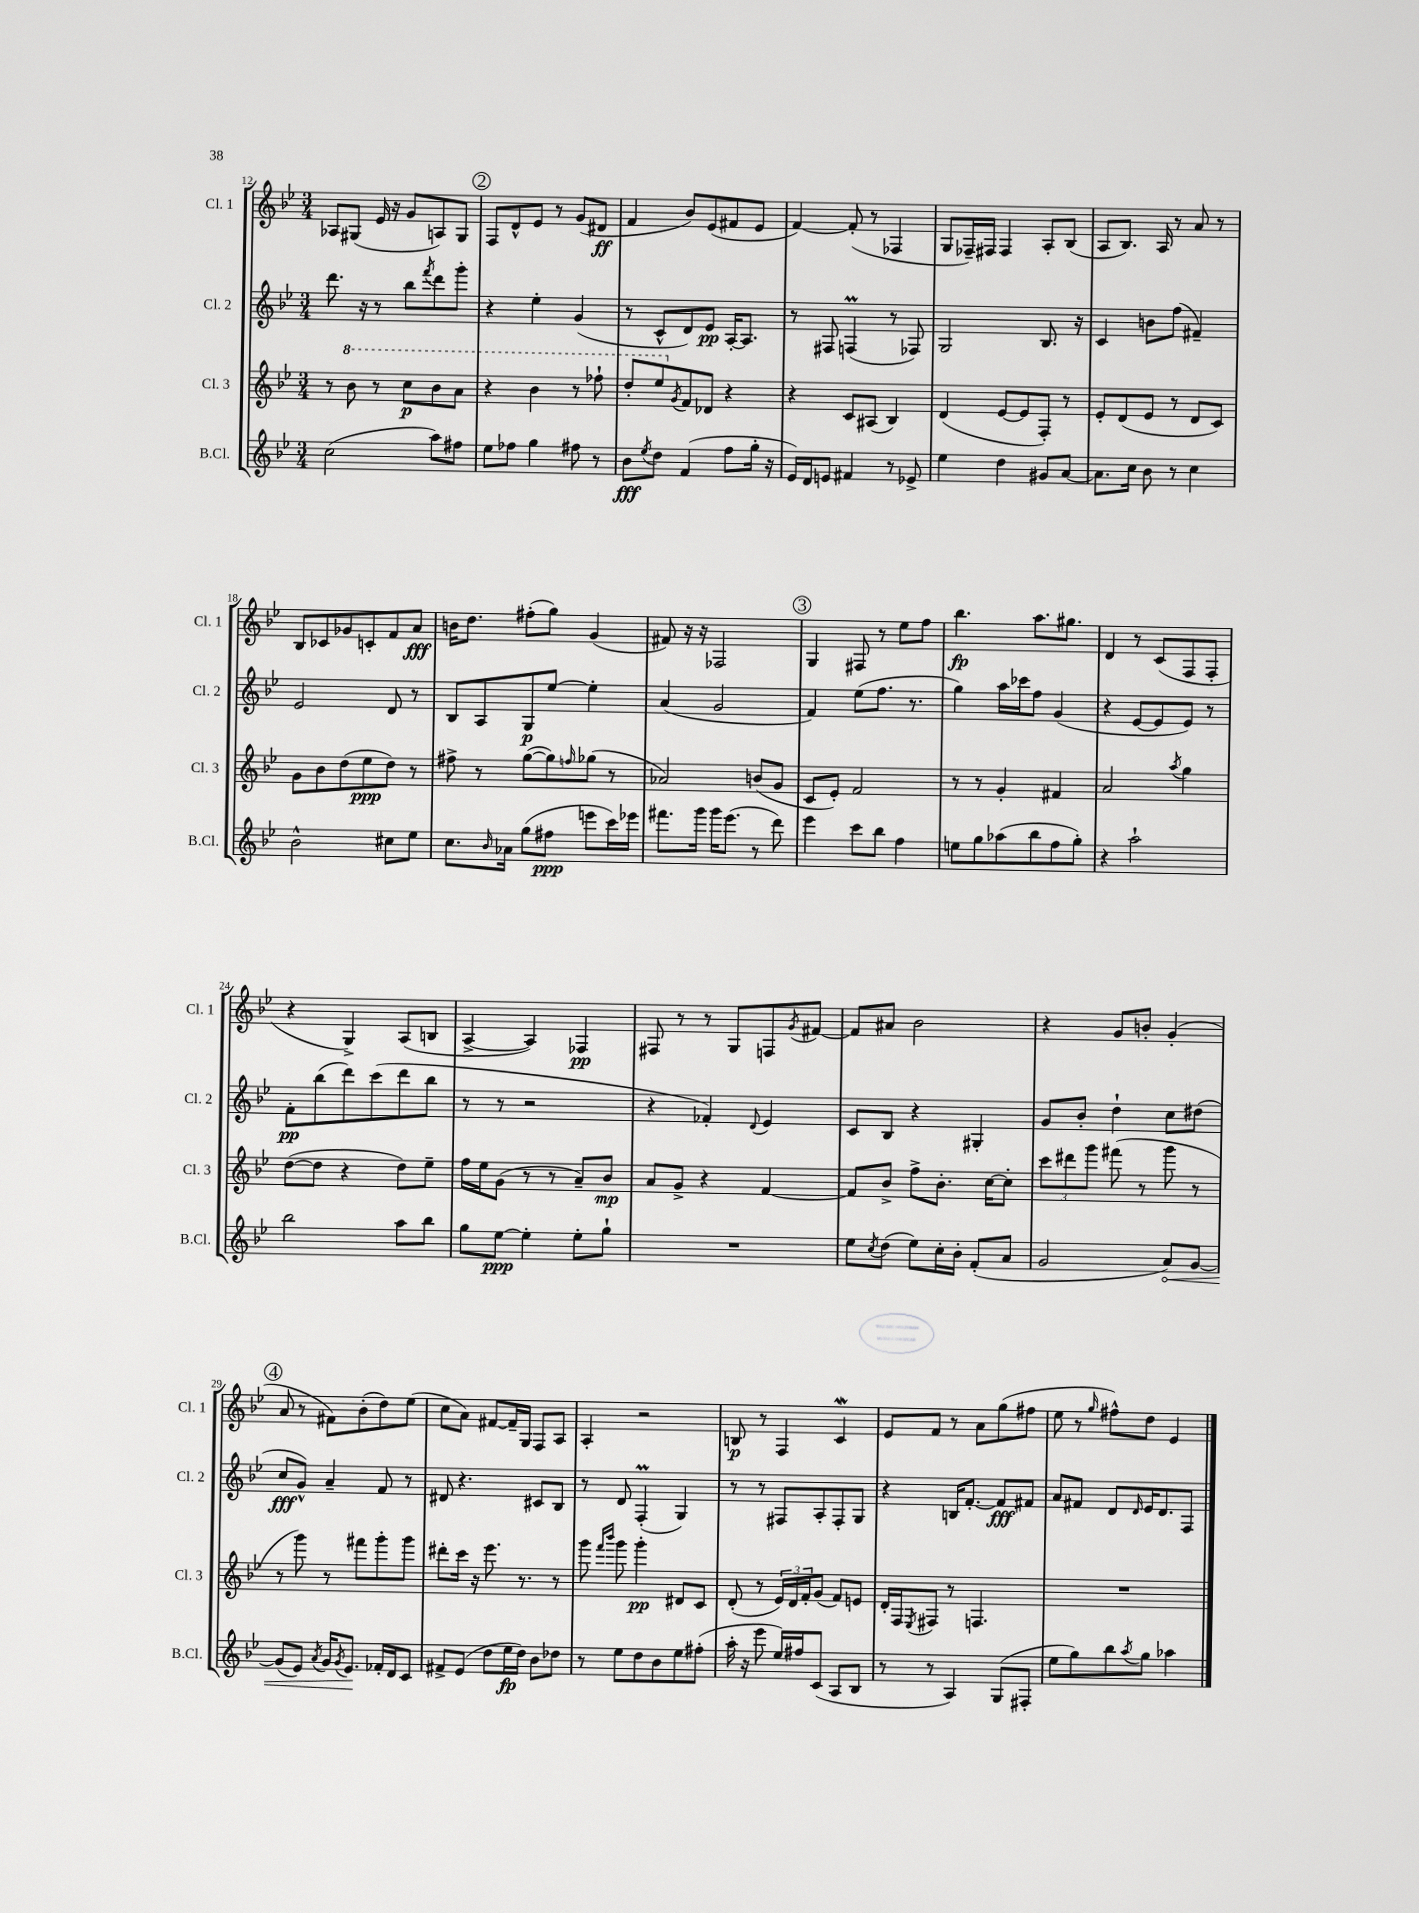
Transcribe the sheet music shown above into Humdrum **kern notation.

**kern	**dynam	**kern	**dynam	**kern	**dynam	**kern	**dynam
*part4	*part4	*part3	*part3	*part2	*part2	*part1	*part1
*staff4	*staff4	*staff3	*staff3	*staff2	*staff2	*staff1	*staff1
*I"B.Cl.	*	*I"Cl. 3	*	*I"Cl. 2	*	*I"Cl. 1	*
*I'B.Cl.	*	*I'Cl. 3	*	*I'Cl. 2	*	*I'Cl. 1	*
*clefG2	*	*clefG2	*	*clefG2	*	*clefG2	*
*k[b-e-]	*	*k[b-e-]	*	*k[b-e-]	*	*k[b-e-]	*
*M3/4	*	*M3/4	*	*M3/4	*	*M3/4	*
=12	=12	=12	=12	=12	=12	=12	=12
(2cc\	.	8r	.	8.ddd\	.	8A-X/L	.
*	*	*8va	*	*	*	*	*
.	.	8bb-\	.	.	.	(8G#X/J	.
.	.	.	.	16r	.	.	.
.	.	8r	.	8r	.	16e-/	.
.	.	.	.	.	.	16r	.
.	.	8ccc\L	p	8bb-\L	.	8g/L	.
.	.	.	.	8qfff/	.	.	.
8aa\L)	.	8bb-\	.	8ddd\	.	8An/)	.
8ff#X\J	.	8aa\J	.	8ggg'\J	.	8G#/J	.
!!LO:REH:place=s1:t=2
=13	=13	=13	=13	=13	=13	=13	=13
8ee-\L	.	4r	.	4r	.	8F/L	.
8ff-X\J	.	.	.	.	.	8d^^/	.
4gg\	.	4bb-\	.	4ee-'\	.	8e-/J	.
.	.	.	.	.	.	8r	.
8ff#X\	.	8r	.	(4g/	.	(8g/L	.
8r	.	8fff-X`\	.	.	.	8d#X/J	ff
=14	=14	=14	=14	=14	=14	=14	=14
8b-\L	fff	8ddd'/L	.	8r	.	4f/	.
8qee-/	.	.	.	.	.	.	.
8dd\J	.	8eee-/	.	8c^^/L	.	.	.
*	*	*X8va	*	*	*	*	*
.	.	8qg/	.	.	.	.	.
(4f/	.	8f/	.	8d/)	.	8b-/L)	.
.	.	8d-X/J	.	8e-/J	pp	(8e-/	.
8ff\L	.	4r	.	[16A'/KL	.	8f#X/	.
.	.	.	.	8.A/J]	.	.	.
16gg'\Jk	.	.	.	.	.	8e-/J	.
16r	.	.	.	.	.	.	.
=15	=15	=15	=15	=15	=15	=15	=15
16e-/LL)	.	4r	.	8r	.	[4f/)	.
16d/J	.	.	.	.	.	.	.
8en/J	.	.	.	8F#X/	.	.	.
4f#X/	.	8c/L	.	(4FnM/	.	(8f'/]	.
.	.	(8A#X/J	.	.	.	8r	.
8r	.	4B-/)	.	8r	.	4F-X/	.
8e-X^/	.	.	.	8F-X/)	.	.	.
=16	=16	=16	=16	=16	=16	=16	=16
4ee-\	.	(4d/	.	2G/	.	8G/L	.
.	.	.	.	.	.	16F-X~/L)	.
.	.	.	.	.	.	16F#X/JJ	.
4dd\	.	[8e-/L	.	.	.	4F#/	.
.	.	8e-/]	.	.	.	.	.
8g#X/L	.	8F'/J)	.	8.B-/	.	8A'/L	.
[8a/J	.	8r	.	.	.	(8B-/J	.
.	.	.	.	16r	.	.	.
=17	=17	=17	=17	=17	=17	=17	=17
8.a\L]	.	8e-'/L	.	4c/	.	8A/L	.
.	.	(8d/	.	.	.	8.B-/J)	.
16cc\Jk	.	.	.	.	.	.	.
8b-\	.	8e-/J	.	8bn\L	.	.	.
.	.	.	.	.	.	16A/	.
8r	.	8r	.	(8ff\J	.	8r	.
4cc\	.	8d/L	.	4f#X~/)	.	8a/	.
.	.	8c/J)	.	.	.	8r	.
!!LO:LB:g=z
=18	=18	=18	=18	=18	=18	=18	=18
2b-^^\	.	8g\L	.	2e-/	.	8B-/L	.
.	.	8b-\	.	.	.	8c-X/	.
.	.	(8dd\	.	.	.	8g-X/	.
.	.	8ee-\	ppp	.	.	8cn'/	.
8cc#X\L	.	8dd\J)	.	8d/	.	8f/	.
8ee-\J	.	8r	.	8r	.	8a/J	fff
=19	=19	=19	=19	=19	=19	=19	=19
8.cc\L	.	8ff#X^\	.	8B-/L	.	16bn\KL	.
.	.	.	.	.	.	8.dd\J	.
.	.	8r	.	8A/	.	.	.
16qqb-/	.	.	.	.	.	.	.
16a-X\Jk	.	.	.	.	.	.	.
(8gg\L	.	([8gg\L	.	8G/	p	(8ff#X'\L	.
8ff#X\J	ppp	8gg\])	.	[8ee-/J	.	8gg\J)	.
.	.	16qqffn/	.	.	.	.	.
8eeen\L	.	(8gg-X\J	.	4ee-'\]	.	(4g/	.
16ccc\L)	.	8r	.	.	.	.	.
16eee-X\JJ	.	.	.	.	.	.	.
=20	=20	=20	=20	=20	=20	=20	=20
8.fff#X\L	.	2a-X/)	.	(4a/	.	8f#X/)	.
.	.	.	.	.	.	16r	.
16ggg\Jk	.	.	.	.	.	16r	.
16ggg\KL	.	.	.	2g/	.	2F-X/	.
(8.eee-\J	.	.	.	.	.	.	.
8r	.	(8bn/L	.	.	.	.	.
8ddd\)	.	8g/J	.	.	.	.	.
!!LO:REH:place=s1:t=3
=21	=21	=21	=21	=21	=21	=21	=21
4eee-\	.	8c/L	.	4f/)	.	4G/	.
.	.	8e-'/J)	.	.	.	.	.
8ccc\L	.	2f/	.	(8ee-\L	.	8F#X/	.
8bb-\J	.	.	.	8.ff\J	.	8r	.
4ff\	.	.	.	.	.	8ee-\L	.
.	.	.	.	8.r	.	.	.
.	.	.	.	.	.	8ff\J	.
=22	=22	=22	=22	=22	=22	=22	=22
8een\L	.	8r	.	4gg\)	.	4.bb-\	fp
8gg\	.	8r	.	.	.	.	.
(8aa-X\	.	4g'/	.	16aa\LL	.	.	.
.	.	.	.	16ccc-X\J	.	.	.
8bb-\	.	.	.	8ff\J	.	8.aa\L	.
8ff\	.	4f#X/	.	(4g/	.	.	.
.	.	.	.	.	.	8.gg#X\J	.
8gg'\J)	.	.	.	.	.	.	.
=23	=23	=23	=23	=23	=23	=23	=23
4r	.	2a/	.	4r	.	4d/	.
2aa`\	.	.	.	[8e-/L	.	8r	.
.	.	.	.	8e-/]	.	(8c/L	.
.	.	8qaa/	.	.	.	.	.
.	.	4gg\	.	8e-/J)	.	8F/	.
.	.	.	.	8r	.	8F'/J	.
!!LO:LB:g=z
=24	=24	=24	=24	=24	=24	=24	=24
2bb-\	.	([8dd\L	.	8f'\L	pp	4r	.
.	.	8dd\J]	.	(8bb-\	.	.	.
.	.	4r	.	8ddd\)	.	4G^/)	.
.	.	.	.	(8ccc\	.	.	.
8aa\L	.	8dd\L)	.	8ddd\	.	(8A/L	.
8bb-\J	.	8ee-~\J	.	8bb-\J	.	8Bn/J	.
=25	=25	=25	=25	=25	=25	=25	=25
8gg\L	.	16ff\LL	.	8r	.	[4A^/	.
.	.	16ee-\J	.	.	.	.	.
[8ee-\J	ppp	(8g\J	.	8r	.	.	.
4ee-'\]	.	8r	.	2r	.	4A/])	.
.	.	8r	.	.	.	.	.
8ee-'\L	.	8a~/L)	.	.	.	4F-X/	pp
8gg`\J	.	8b-/J	mp	.	.	.	.
=26	=26	=26	=26	=26	=26	=26	=26
2.r	.	8a/L	.	4r	.	8F#X/	.
.	.	8g^/J	.	.	.	8r	.
.	.	4r	.	4f-X'/)	.	8r	.
.	.	.	.	.	.	8G/L	.
.	.	.	.	8qqd/	.	.	.
.	.	[4f/	.	4e-/	.	8Fn/	.
.	.	.	.	.	.	8qg/	.
.	.	.	.	.	.	[8f#X/J	.
=27	=27	=27	=27	=27	=27	=27	=27
8ee-\L	.	8f/L]	.	8c/L	.	8f#/L]	.
8qcc/	.	.	.	.	.	.	.
(8dd\J	.	8b-^/J	.	8B-/J	.	8a#X/J	.
8ee-\L)	.	8ff^\L	.	4r	.	2b-\	.
16cc'\L	.	8.b-'\J	.	.	.	.	.
16b-'\JJ	.	.	.	.	.	.	.
(8f'/L	.	.	.	4G#X'/	.	.	.
.	.	[16cc\KL	.	.	.	.	.
8a/J	.	8cc'\J]	.	.	.	.	.
=28	=28	=28	=28	=28	=28	=28	=28
2g/	.	12ccc\L	.	8g/L	.	4r	.
.	.	12ddd#X\	.	.	.	.	.
.	.	.	.	8b-'/J	.	.	.
.	.	12ggg\J	.	.	.	.	.
.	.	(8fff#X\	.	4dd`\	.	8g/L	.
.	.	8r	.	.	.	8bn'/J	.
!	!LO:HP:b	!	!	!	!	!	!
8a/L)	<	8ggg\	.	8cc\L	.	(4g'/	.
[8g/J	.	8r	.	(8dd#X\J	.	.	.
!!LO:LB:g=z
!!LO:REH:place=s1:t=4
=29	=29	=29	=29	=29	=29	=29	=29
(8g/L]	.	8r	.	8cc/L	fff	8a/	.
8e-/J)	.	8ggg\)	.	8g^^/J)	.	8r	.
8qa/	.	.	.	.	.	.	.
16g/KL	.	8r	.	4a~/	.	8f#X\L)	.
8qg/	.	.	.	.	.	.	.
8.e-/J	.	.	.	.	.	.	.
.	.	8fff#X\L	.	.	.	(8b-'\	.
16f-X'/LL	[	8ggg'\	.	8f/	.	8dd\)	.
16d/J	.	.	.	.	.	.	.
8c/J	.	8ggg\J	.	8r	.	(8ee-\J	.
=30	=30	=30	=30	=30	=30	=30	=30
8f#X^/L	.	8ddd#X'\L	.	8d#X/	.	8cc\L	.
(8e-/J	.	16ccc\Jk	.	4.r	.	8a\J)	.
.	.	16r	.	.	.	.	.
8dd\L	.	8.eee-\	.	.	.	[8f#X/L	.
16ee-\L	fp	.	.	.	.	16f#~/L]	.
16dd\JJ)	.	8.r	.	.	.	16G/JJ	.
8b-\L	.	.	.	8c#X/L	.	8F/L	.
8dd-X\J	.	8r	.	8B-/J	.	8A/J	.
=31	=31	=31	=31	=31	=31	=31	=31
8r	.	8ggg\	.	8r	.	4A'/	.
.	.	16qqfff/LL	.	.	.	.	.
.	.	16qqbbb-/JJ	.	.	.	.	.
8ee-\L	.	8ggg\	.	8d/	.	.	.
8dd\	.	4ggg'\	pp	(4FM'/	.	2r	.
8b-\	.	.	.	.	.	.	.
8ee-\	.	8d#X/L	.	4G/)	.	.	.
(8ff#X'\J	.	8c/J	.	.	.	.	.
=32	=32	=32	=32	=32	=32	=32	=32
16aa'\	.	(8d'/	.	8r	.	8Bn/	p
16r	.	.	.	.	.	.	.
8eee-\	.	8r	.	8r	.	8r	.
16ee-/LL)	.	24e-/LL)	.	8F#X/L	.	4F/	.
.	.	24d/	.	.	.	.	.
16ff#X/J	.	.	.	.	.	.	.
.	.	24f'/J	.	.	.	.	.
(8c/J	.	(8g/J	.	8A'/	.	.	.
8A/L	.	8f/L)	.	8F#'/	.	4cW/	.
8B-/J	.	8en/J	.	8G/J	.	.	.
=33	=33	=33	=33	=33	=33	=33	=33
8r	.	16d'/LL	.	4r	.	8e-/L	.
.	.	16F/J	.	.	.	.	.
.	.	8qE-/	.	.	.	.	.
8r	.	8F#X/J	.	.	.	8f/J	.
4A/)	.	8r	.	16Bn/KL	.	8r	.
.	.	.	.	[8.f'/J	.	.	.
.	.	4.Fn/	.	.	.	8a\L	.
(8G/L	.	.	.	8f/L]	fff	(8gg\	.
8F#X'/J	.	.	.	8f#X/J	.	8ff#X\J	.
=34	=34	=34	=34	=34	=34	=34	=34
8ee-\L	.	2.r	.	8a/L	.	8ee-\	.
8gg\)	.	.	.	8f#X/J	.	8r	.
.	.	.	.	.	.	16qqgg/	.
8bb-\	.	.	.	8d/L	.	8ff#X^^\L)	.
8qaa/	.	.	.	16qqd/	.	.	.
8gg\J	.	.	.	16e-/K	.	8dd\J	.
.	.	.	.	8.d/	.	.	.
4aa-X\	.	.	.	.	.	4e-/	.
.	.	.	.	8F/J	.	.	.
==	==	==	==	==	==	==	==
*-	*-	*-	*-	*-	*-	*-	*-
